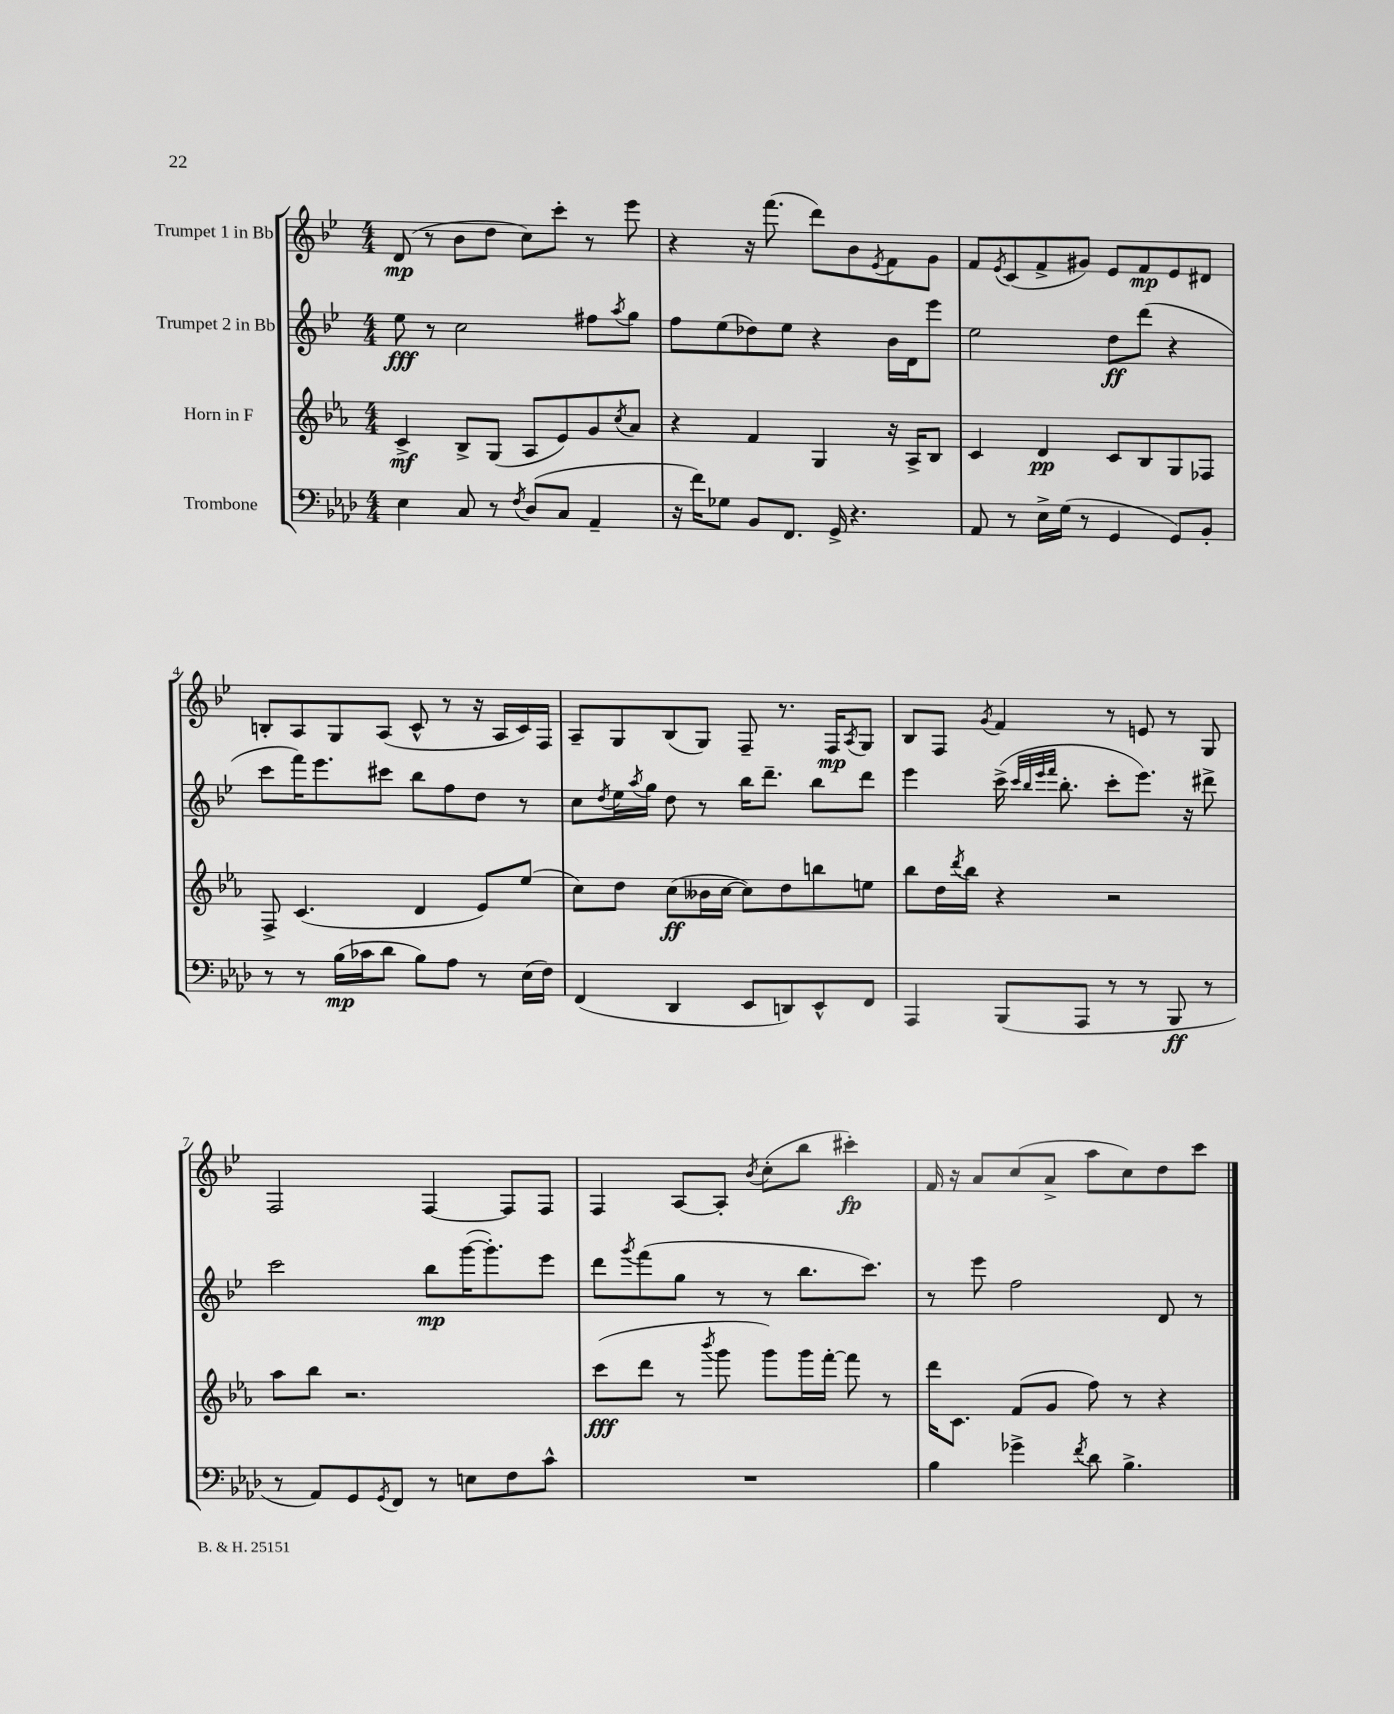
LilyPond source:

<<
\new StaffGroup <<
\new Staff = "s0" \with { instrumentName = "Trumpet 1 in Bb" } {
    \clef treble \key bes \major \numericTimeSignature \time 4/4
    d'8\mp( r8 bes'8 d''8 c''8) c'''8-. r8 ees'''8 |
    r4 r16 f'''8.( d'''8) bes'8 \acciaccatura { ees'8 } f'8 g'8 |
    f'8 \acciaccatura { ees'8 } c'8( f'8-> gis'8) ees'8 f'8\mp ees'8 dis'8 |
    b8-. a8 g8 a8( c'8-^ r8 r16 a16 c'16) f16 |
    a8-- g8 bes8( g8) f8-- r8. f16\mp \acciaccatura { a8 } g8 |
    bes8 f8 \acciaccatura { g'8 } f'4 r8 e'8 r8 g8 |
    f2 f4~ f8 f8 |
    f4 a8~ a8-. \acciaccatura { bes'8 } c''8-.( bes''8 cis'''4-.\fp) |
    f'16 r16 a'8 c''8( a'8-> a''8 c''8) d''8 c'''8 \bar "|." |
}
\new Staff = "s1" \with { instrumentName = "Trumpet 2 in Bb" } {
    \clef treble \key bes \major \numericTimeSignature \time 4/4
    ees''8\fff r8 c''2 fis''8 \acciaccatura { a''8 } g''8 |
    f''8 ees''8( des''8) ees''8 r4 bes'16 d'16 ees'''8 |
    ees''2 d''8\ff d'''8( r4 |
    c'''8 f'''16) ees'''8. cis'''8 bes''8 f''8 d''8 r8 |
    c''8 \acciaccatura { d''8 } ees''16 \acciaccatura { a''8 } g''16 d''8 r8 bes''16 d'''8.-- bes''8 d'''8 |
    ees'''4 c'''16->( \grace { c'''32 bes''32 ees'''32 f'''32 } bes''8.-. c'''8-. ees'''8.) r16 dis'''8-> |
    c'''2 bes''8\mp g'''16~( g'''8.-.) ees'''8 |
    d'''8 \acciaccatura { g'''8 } f'''8( g''8 r8 r8 bes''8. c'''8.) |
    r8 ees'''8 f''2 d'8 r8 \bar "|." |
}
\new Staff = "s2" \with { instrumentName = "Horn in F" } {
    \clef treble \key ees \major \numericTimeSignature \time 4/4
    c'4->\mf bes8-> g8( aes8 ees'8) g'8 \acciaccatura { c''8 } aes'8 |
    r4 f'4 g4 r16 aes16-> bes8 |
    c'4 d'4\pp c'8 bes8 g8 fes8 |
    f8-> c'4.( d'4 ees'8) ees''8( |
    c''8) d''8 c''8\ff( beses'16 c''16~ c''8) d''8 b''8 e''8 |
    bes''8 d''16 \acciaccatura { d'''8 } bes''16 r4 r2 |
    aes''8 bes''8 r2. |
    c'''8\fff( d'''8 r8 \acciaccatura { bes'''8 } g'''8 g'''8) g'''16 f'''16~-. f'''8 r8 |
    d'''16 c'8. f'8( g'8 f''8) r8 r4 \bar "|." |
}
\new Staff = "s3" \with { instrumentName = "Trombone" } {
    \clef bass \key aes \major \numericTimeSignature \time 4/4
    ees4 c8 r8 \acciaccatura { f8 } des8( c8 aes,4-- |
    r16 f'16) ges8 bes,8 f,8. g,16-> r4. |
    aes,8 r8 ees16-> g16( r8 g,4 g,8) bes,8-. |
    r8 r8 bes16\mp( ces'16 des'8 bes8) aes8 r8 ees16( f16) |
    f,4( des,4 ees,8 d,8) ees,8-^ f,8 |
    aes,,4 bes,,8( aes,,8 r8 r8 bes,,8\ff r8 |
    r8 aes,8) g,8 \acciaccatura { g,8 } f,8 r8 e8 f8 c'8-^ |
    R1 |
    bes4 ges'4-> \acciaccatura { f'8 } des'8 bes4.-> \bar "|." |
}
>>
>>
